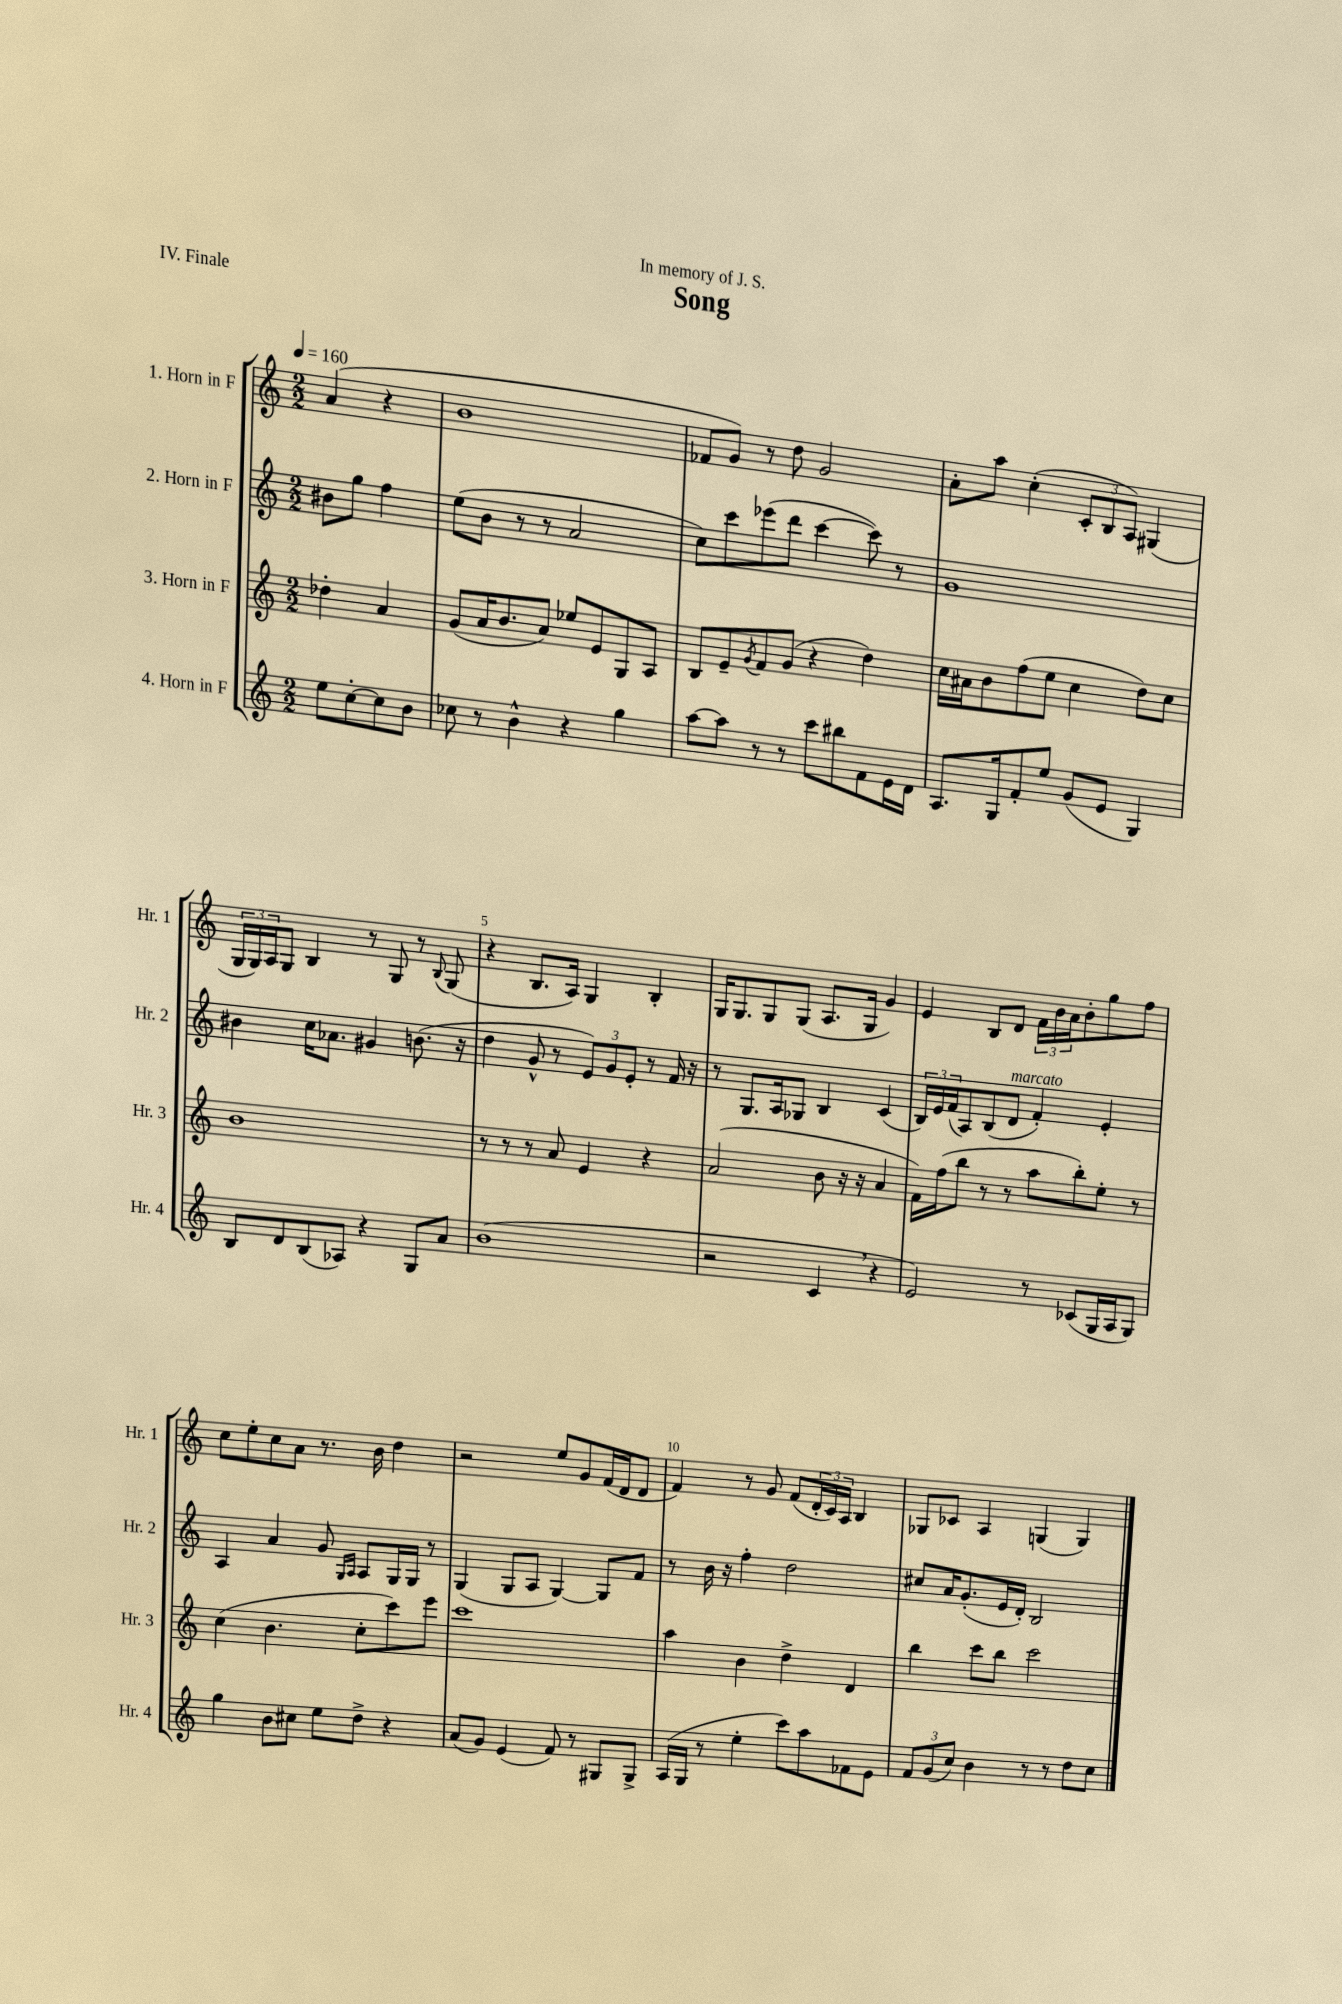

**kern	**kern	**kern	**kern
*staff4	*staff3	*staff2	*staff1
*clefG2	*clefG2	*clefG2	*clefG2
*k[]	*k[]	*k[]	*k[]
*M2/2	*M2/2	*M2/2	*M2/2
*MM160	*MM160	*MM160	*MM160
8ee	4dd-'	8b#	(4a
[8cc'	.	8gg	.
8cc]	4a	4ff	4r
8b	.	.	.
=	=	=	=
8cc-	(8g	(8ee	1b
8r	16a	8b	.
.	8.b	.	.
4b^^	.	8r	.
.	8a)	8r	.
4r	8ee-	2a	.
.	8e	.	.
4gg	8G	.	.
.	8A	.	.
=	=	=	=
[8aa	8B	8cc)	8f-
8aa]	8e~	8ccc	8g)
.	8qg	.	.
8r	8f	(8eee-	8r
8r	(8g	8ddd	8dd
8ccc	4r	[4ccc	2g
8bb#	.	.	.
8f	4dd)	8ccc])	.
16e	.	8r	.
16d	.	.	.
=	=	=	=
8.A	16cc	1g	8a'
.	16a#	.	.
.	8b	.	8aa
16G	.	.	.
8f'	(8ff	.	(4cc'
8ee	8ee	.	.
(8g	4cc	.	12c'
.	.	.	12B
8e	.	.	.
.	.	.	12A)
4G)	8dd)	.	(4G#
.	8cc	.	.
=	=	=	=
8B	1b	4b#	24G
.	.	.	24G)
.	.	.	24A
8d	.	.	8G
(8B	.	16cc	4B
.	.	8.a-	.
8A-)	.	.	.
4r	.	4g#	8r
.	.	.	8G
8G	.	(8.b	8r
.	.	.	8qqB
8a	.	.	(8G
.	.	16r	.
=	=	=	=
(1b	8r	4dd	4r
.	8r	.	.
.	8r	8g^^	8.B
.	8a	8r	.
.	.	.	16A)
.	4e	12e)	4G
.	.	12g	.
.	.	12e'	.
.	4r	8r	4B'
.	.	16f	.
.	.	16r	.
=	=	=	=
2r	(2a	8r	16G
.	.	.	8.G
.	.	8.G	.
.	.	.	8G
.	.	16A	.
.	.	8G-	(8G
4c	8b	4B	8.A
.	16r	.	.
.	16r	.	16G
4r	4a	(4c	4g)
=	=	=	=
2e)	16f)	24B)	4e
.	.	24e	.
.	(16ff	.	.
.	.	(24f	.
.	8bb	8A)	.
.	8r	(8B	8B
.	8r	8d	8d
8r	8aa	4f')	24f
.	.	.	24b
.	.	.	24a
(8c-	8bb')	.	8b'
16G	8ee'	4e'	8gg
16A	.	.	.
8G)	8r	.	8ff
=	=	=	=
4gg	(4cc	4A	8cc
.	.	.	8ee'
8b	4.b	4a	8cc
8cc#	.	.	8a
8ee	.	8g	8.r
.	.	16qqG	.
.	.	16qqA	.
8dd^	8cc'	8A	.
.	.	.	16b
4r	8ccc)	16G	4dd
.	.	16G	.
.	8eee	8r	.
=	=	=	=
(8a	1ccc	(4G	2r
8g)	.	.	.
(4e	.	8G	.
.	.	8A	.
8f)	.	[4G)	8ee
8r	.	.	8g
8G#	.	8G]	(16f
.	.	.	16d
8G#^	.	8f	8d
=	=	=	=
(16A	4aa	8r	4f)
16G	.	.	.
8r	.	16b	.
.	.	16r	.
4ee'	4b	4ff'	8r
.	.	.	8g
8ccc)	4dd^	2dd	(8f
8aa	.	.	24d'
.	.	.	24c)
.	.	.	24A
8f-	4d	.	4B
8e	.	.	.
=	=	=	=
12f	4bb	8cc#	8G-
(12g	.	.	.
.	.	16a	8c-
12cc)	.	.	.
.	.	(8.g'	.
4b	8ccc	.	4A
.	8bb	16e	.
.	.	16d')	.
8r	2ccc	2B	(4G
8r	.	.	.
8dd	.	.	4G)
8cc	.	.	.
==	==	==	==
*-	*-	*-	*-
